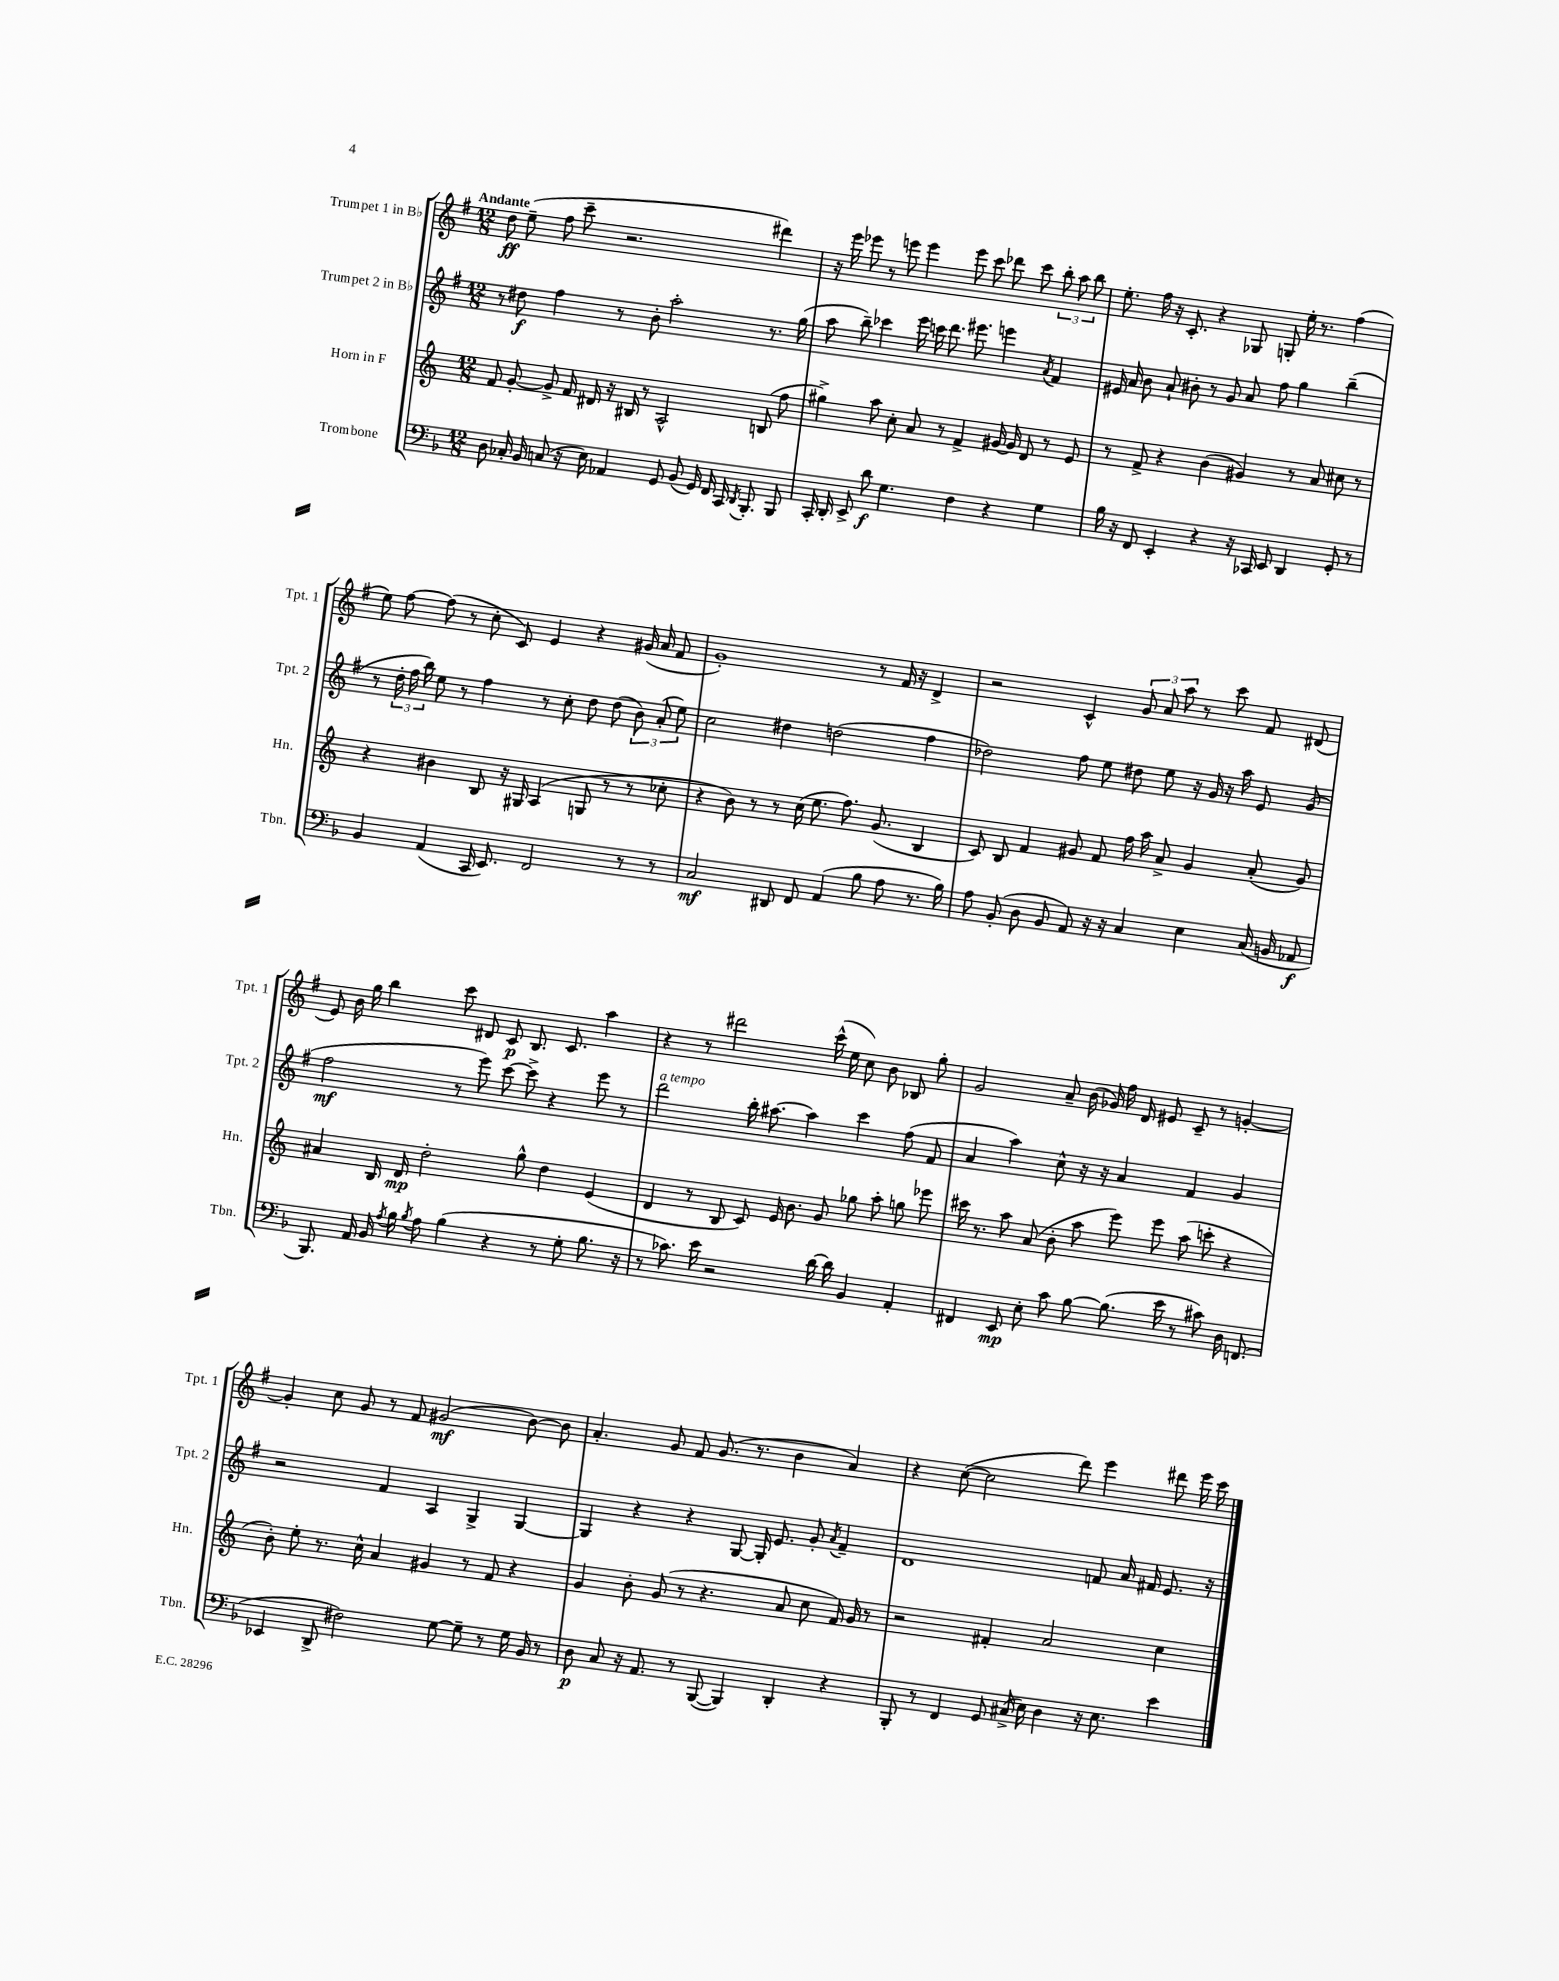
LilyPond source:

<<
\new StaffGroup <<
\new Staff = "s0" \with { instrumentName = "Trumpet 1 in Bb" shortInstrumentName = "Tpt. 1" } {
    \clef treble \key g \major \numericTimeSignature \time 12/8 \tempo "Andante"
    \autoBeamOff d''8\ff e''8--( fis''8 c'''8-- r2. dis'''4) |
    r16 e'''16 ees'''8 r8 e'''8 e'''4 e'''8 c'''8 des'''8 c'''8 \tuplet 3/2 { b''8-. a''8 b''8 } |
    e''8.-. fis''16 r16 c'8.-. r4 ges8 g8-. e''16-. r8. fis''4( |
    e''8) fis''8~ fis''8( r8 c''8-. c'8) e'4 r4 gis'16( a'16 fis'8 |
    g'1-.) r8 fis'16 r16 d'4-> |
    r2 c'4-^ \tuplet 3/2 { g'8 a'8 a''8 } r8 c'''8 fis'8 dis'8( |
    e'8) b'16 g''16 b''4 c'''8 dis'8 c'8\p b8. c'8. a''4 |
    r4 r8 dis'''2 c'''16-^( e''16 c''8) b'8 bes8 g''8-. |
    g'2 a'8-- b'16( ges'16) fis''16 d'16 eis'8 c'8-- r8 g'4~-. |
    g'4-. c''8 g'8 r8 fis'8 gis'2\mf( b'8~) b'8 |
    a'4.-. g'8 fis'8 g'8.( r8. b'4 a'4) |
    r4 c''8~( c''2 d'''8) e'''4 dis'''8 e'''16 c'''16 \bar "|." |
}
\new Staff = "s1" \with { instrumentName = "Trumpet 2 in Bb" shortInstrumentName = "Tpt. 2" } {
    \clef treble \key g \major \numericTimeSignature \time 12/8
    \autoBeamOff r8 dis''8\f fis''4 r8 b'8-. a''2-. r8. g''16( |
    a''8 b''8--) ces'''4 e'''16 c'''16 d'''8. eis'''8. e'''4 \acciaccatura { a'8 } fis'4 |
    eis'16 a'16 b'8 a'8-! bis'8-. r8 g'8 a'8 fis''8 g''4 b''4--( |
    r8 \tuplet 3/2 { d''16-. fis''16 b''16) } e''8 r8 fis''4 r8 c''8-. d''8 d''8( \tuplet 3/2 { b'8) a'8-.( e''8) } |
    c''2 dis''4 d''2( fis''4 |
    des''2) fis''8 e''8 dis''8 e''8 r16 g'16 r16 a''16 e'8 g'8( |
    fis''2\mf r8 e'''8) c'''8~ c'''8-> r4 e'''8 r8 |
    d'''2^\markup { \italic "a tempo" } b''16-. ais''8.~ ais''4 c'''4 fis''8( fis'8 |
    a'4 a''4) c''8-^ r16 r16 a'4 fis'4 g'4 |
    r2 fis'4 a4 g4-> g4~ |
    g4 r4 r4 g8~ g16-. e'8. g'8-. \acciaccatura { a'8 } fis'4-- |
    d'1 f'8 a'16 fis'16 e'8. r16 \bar "|." |
}
\new Staff = "s2" \with { instrumentName = "Horn in F" shortInstrumentName = "Hn." } {
    \clef treble \key c \major \numericTimeSignature \time 12/8
    \autoBeamOff f'8 g'8~-. g'8-> f'16 dis'16 r16 bis16 r8 a2-^ b8( f''8 |
    gis''4->) a''8 c''8-. a'8 r8 f'4-> gis'16~ gis'16 d'8 r8 e'8 |
    r8 f'8-> r4 b'4( gis'4) r8 a'8 cis''8 r8 |
    r4 bis'4 b8 r16 gis16 a4( g8 r8 r8 ces''8-. |
    r4 b'8) r8 r8 c''16( e''8. f''8.) g'8.( b4 |
    c'8) b8 f'4 gis'8 f'8 f''16 a''16 a'8-> gis'4 a'8-.( gis'8) |
    ais'4 b16 d'16\mp d''2-. g''8-^ d''4 e'4( |
    d'4 r8 b8 c'8) e'16 b'8. g'8 ges''8 a''8-. g''8 ees'''8 |
    cis'''16 r8. a''8 a'8( b'8-. a''8 e'''8) e'''8 a''8( c'''8-. r4 |
    b'8-.) e''8-. r8. c''16-^ a'4 gis'4 r8 f'8 r4 |
    g'4 b'8-. g'8( r8 r4. a'8 c''8 f'16) g'16 r8 |
    r2 fis'4-. a'2 c''4 \bar "|." |
}
\new Staff = "s3" \with { instrumentName = "Trombone" shortInstrumentName = "Tbn." } {
    \clef bass \key f \major \numericTimeSignature \time 12/8
    \autoBeamOff d8 ces16-. bes,16 c8( r16 e16) aes,4 g,8 bes,8( g,16) f,16 c,16 \acciaccatura { d,8 } bes,,8.-. bes,,8 |
    c,16-. d,16-. e,8-> d'8\f g4. f4 r4 g4 |
    bes16 r16 f,8 e,4-. r4 r16 ces,16 e,8 d,4 g,8-. r8 |
    bes,4 a,4( c,16 e,8.) f,2 r8 r8 |
    c2\mf dis,8 f,8 a,4( bes8 a8 r8. bes16) |
    a8 bes,8-.( d8 bes,8 a,8) r16 r16 c4 e4 c16( b,16 aes,8\f |
    bes,,8.) a,16 bes,16 \acciaccatura { a8 } bes16 \acciaccatura { bes8 } a8 bes4( r4 r8 g8-. bes8. r16 |
    r8 ces'8.) e'16 r2 d'16~ d'16 bes,4 a,4-. |
    fis,4 e,8\mp e8-. c'8 bes8~ bes8.( e'16 r8 cis'8) d16 f,8.( |
    ees,4 d,8-> fis2) g8~ g8-- r8 g16 bes,16 r8 |
    d8\p c8 r16 a,8. r8 bes,,8~( bes,,4) d,4-. r4 |
    bes,,8-. r8 f,4 g,8 cis16->( e16) d4 r16 e8. e'4 \bar "|." |
}
>>
>>
\layout { \context { \Score \remove "Bar_number_engraver" } }
